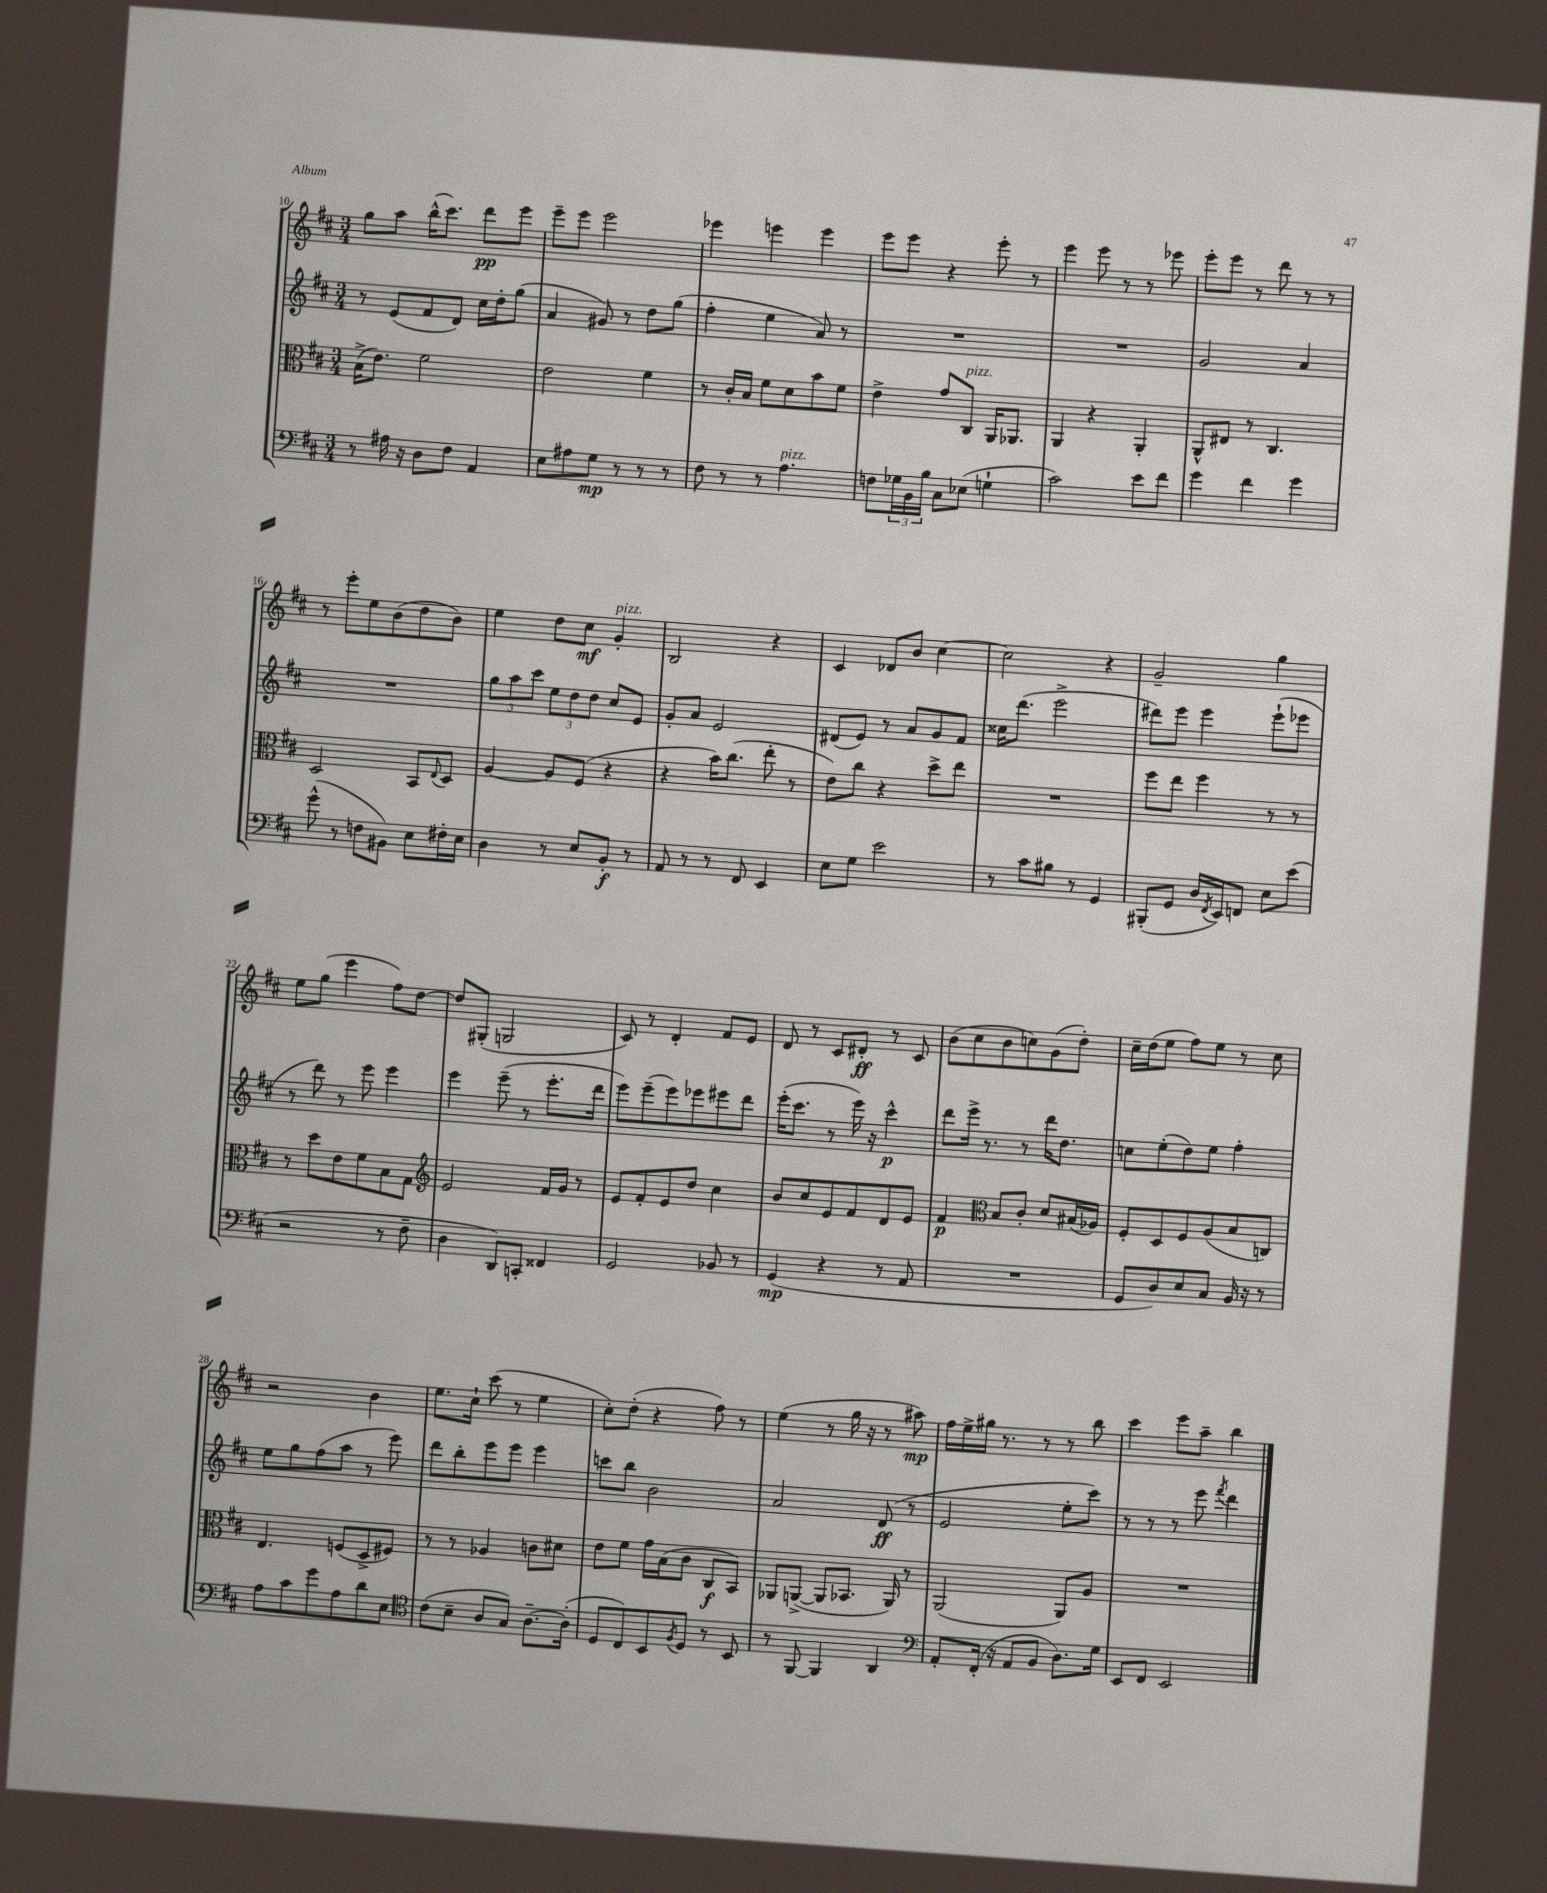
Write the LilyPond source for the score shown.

<<
\new StaffGroup <<
\new Staff = "s0" {
    \clef treble \key d \major \numericTimeSignature \time 3/4
    g''8 a''8 b''16-^( cis'''8.) d'''8\pp e'''8 |
    e'''8-- e'''8 e'''2 |
    ees'''4 e'''4 e'''4 |
    e'''8 e'''8 r4 e'''8-. r8 |
    e'''4 e'''8 r8 r8 ees'''8 |
    e'''8-. e'''8 r8 d'''8 r8 r8 |
    r8 e'''8-. e''8 b'8( d''8 b'8) |
    e''4 d''8 cis''8\mf g'4-.^\markup { \italic "pizz." } |
    b2 r4 |
    cis'4 des'8 b'8 cis''4~ |
    cis''2 r4 |
    g'2-- g''4 |
    e''8 g''8( e'''4 fis''8) d''8~ |
    d''8 gis8-.( g2 |
    cis'8) r8 d'4-. fis'8 e'8 |
    d'8 r8 cis'8 dis'8-.\ff r8 cis'8 |
    b'8( cis''8 b'8 c''8) g'8( d''8-.) |
    cis''16-- d''16( e''8 fis''8) e''8 r8 cis''8 |
    r2 b'4 |
    e''8. cis''16-! cis'''8( r8 e''4 |
    cis''8-.) d''8-.( r4 fis''8) r8 |
    e''4( r8 g''16 r16 r8 ais''8\mp) |
    fis''16 e''16-> gis''16 r8. r8 r8 b''8 |
    cis'''4 e'''8 a''8-- b''4 \bar "|." |
}
\new Staff = "s1" {
    \clef treble \key d \major \numericTimeSignature \time 3/4
    r8 e'8( fis'8 d'8) cis''16 d''16-. g''8( |
    a'4 gis'8) r8 d''8 g''8( |
    fis''4-. e''4 a'8) r8 |
    R2. |
    R2. |
    g'2 a'4 |
    R2. |
    \tuplet 3/2 { g''8 a''8 cis'''8 } \tuplet 3/2 { e''8 d''8 d''8 } cis''8 e'8 |
    g'8-. a'8 e'2 |
    dis'8( e'8) r8 a'8 g'8 fis'8 |
    cisis''16 d'''8.( e'''2-> |
    dis'''8) e'''8 e'''4 e'''8-!( ees'''8 |
    r8 d'''8) r8 e'''8 e'''4 |
    e'''4 e'''8--( r8 e'''8.-. d'''16 |
    e'''8) e'''8--( e'''8) ees'''8 eis'''8 d'''8 |
    e'''16-.( cis'''8. r8 e'''16) r16 cis'''4-^\p |
    d'''8 e'''16-> r8. r8 d'''16 d''8. |
    c''8 e''8-.( d''8) e''8 fis''4-. |
    e''8 g''8 fis''8( a''8 r8 e'''8) |
    d'''8 b''8-. e'''8 e'''8 e'''4 |
    c'''8 b''8 b'2 |
    a'2 d'8\ff( r8 |
    e'2 e''8-. cis'''8) |
    r8 r8 r8 e'''8 \acciaccatura { fis'''8 } d'''4 \bar "|." |
}
\new Staff = "s2" {
    \clef alto \key d \major \numericTimeSignature \time 3/4
    b16->( e'8.) fis'2 |
    e'2 fis'4 |
    r8 cis'16-. b16 fis'8 d'8 b'8 fis'8 |
    e'4-> g'8 cis8^\markup { \italic "pizz." } a,16 aes,8. |
    a,4 r4 a,4-. |
    a,8-^ eis8 r8 cis4. |
    d2 b,8 \appoggiatura { e8 } d8 |
    a4~ a8 fis8( r4 |
    r4 b'16) cis''8.( e''8-. r8 |
    e'8) cis''8 r4 d''8-> e''8 |
    R2. |
    fis''8 e''8 fis''4 r8 r8 |
    r8 d''8 e'8 fis'8 b8 g8 |
    \clef treble e'2 fis'16 g'16 r8 |
    e'8 fis'8-. e'8 d''8 cis''4 |
    b'8 cis''8 e'8 fis'8 d'8 e'8 |
    fis'4\p \clef alto b8 cis'8-. d'8 bis16( aes16) |
    fis8-. d8 fis8 a8( b8 c8) |
    e4. f8( d8-> fis8) |
    r8 r8 aes4 c'8 dis'8 |
    e'8 fis'8 g'16 b16( cis'8 cis8\f b,8) |
    aes,8 a,8~->( a,8 bes,8. a,16) r8 |
    a,2( a,8) a8 |
    R2. \bar "|." |
}
\new Staff = "s3" {
    \clef bass \key d \major \numericTimeSignature \time 3/4
    r8 ais16 r16 d8 fis8 a,4 |
    e8 ais8 g8\mp r8 r8 r8 |
    fis8 r8 r8 a4.^\markup { \italic "pizz." } |
    f8 \tuplet 3/2 { ges16 b,16 b16 } cis8 ees8( g4-! |
    cis'2) e'8 fis'8 |
    g'4 fis'4 g'4 |
    g'8-^( r8 f8 bis,8) e8 fis16-. e16 |
    d4 r8 e8 b,8-.\f r8 |
    a,8 r8 r8 fis,8 e,4 |
    e8 g8 e'2 |
    r8 cis'8 bis8 r8 g,4 |
    bis,,8-.( g,8 d16 \acciaccatura { fis,8 } e,16) f,8 e8 e'8( |
    r2 r8 fis8-- |
    d4 d,8) c,8-. fisis,4 |
    g,2 bes,8 r8 |
    g,4\mp( r4 r8 a,8 |
    R2. |
    g,8 d8) e8 cis8 b,16 r16 r8 |
    a8 cis'8 g'8 a8 d'8 e8 |
    \clef tenor cis'8( b8-- a8 g8) a8.~-- a16-.( |
    d8 cis8) b,8 \acciaccatura { fis8 } d8 r8 b,8 |
    r8 fis,8~ fis,4 a,4 |
    \clef bass a,8-. fis,16-.( r16 a,8 b,8 d8.) g16 |
    e,8 fis,8 e,2 \bar "|." |
}
>>
>>
\layout { \context { \Score currentBarNumber = #10 } }
